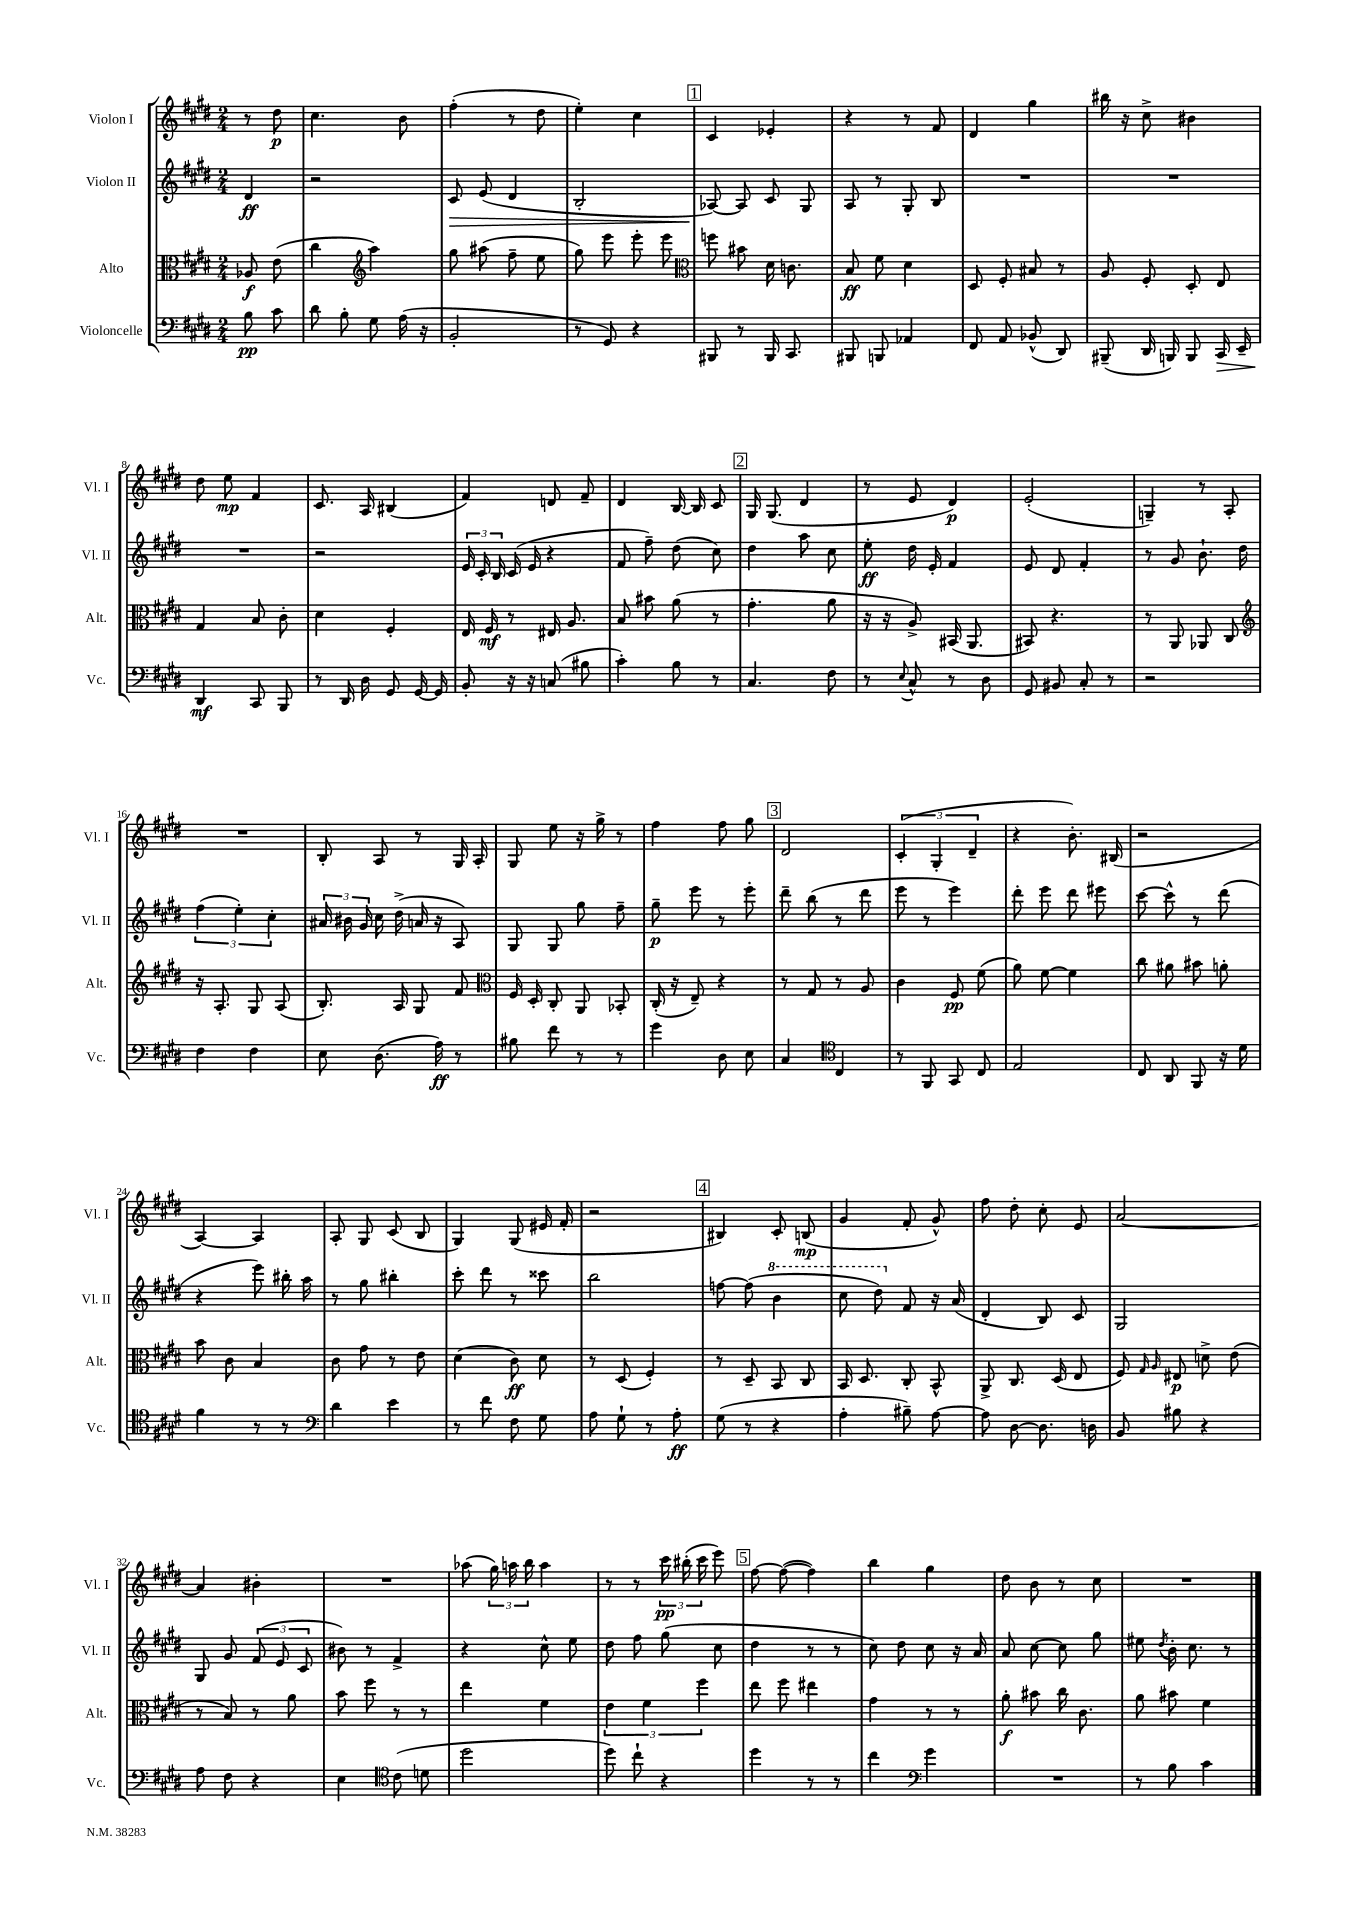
<<
\new StaffGroup <<
\new Staff = "s0" \with { instrumentName = "Violon I" shortInstrumentName = "Vl. I" } {
    \clef treble \key e \major \numericTimeSignature \time 2/4 \partial 4
    \autoBeamOff r8 dis''8\p |
    cis''4. b'8 |
    fis''4-.( r8 dis''8 |
    e''4-.) cis''4 |
    \mark \markup { \box "1" } cis'4 ees'4-. |
    r4 r8 fis'8 |
    dis'4 gis''4 |
    bis''16 r16 cis''8-> bis'4 |
    dis''8 e''8\mp fis'4 |
    cis'8. a16 bis4( |
    fis'4) d'8 fis'8-- |
    dis'4 b16~ b16 cis'8 |
    \mark \markup { \box "2" } gis16 gis8.( dis'4 |
    r8 e'8 dis'4\p) |
    e'2-.( |
    g4--) r8 a8-. |
    R2 |
    b8-. a8 r8 gis16 a16-. |
    gis8 e''8 r16 gis''16-> r8 |
    fis''4 fis''8 gis''8 |
    \mark \markup { \box "3" } dis'2 |
    \tuplet 3/2 { cis'4-.( gis4-. dis'4-- } |
    r4 b'8.-.) bis16( |
    r2 |
    a4~) a4 |
    a8-. gis8 cis'8( b8 |
    gis4) gis8( eis'16 fis'16-. |
    r2 |
    \mark \markup { \box "4" } bis4) cis'8-. b8\mp( |
    gis'4 fis'8-. gis'8-^) |
    fis''8 dis''8-. cis''8-. e'8 |
    a'2~ |
    a'4 bis'4-. |
    R2 |
    aes''8( \tuplet 3/2 { gis''16) a''16 b''16 } a''4 |
    r8 r8 \tuplet 3/2 { cis'''16\pp bis''16-.( cis'''16 } e'''8) |
    \mark \markup { \box "5" } fis''8~ fis''8~( fis''4) |
    b''4 gis''4 |
    dis''8 b'8 r8 cis''8 |
    R2 \bar "|." |
}
\new Staff = "s1" \with { instrumentName = "Violon II" shortInstrumentName = "Vl. II" } {
    \clef treble \key e \major \numericTimeSignature \time 2/4 \partial 4
    \autoBeamOff dis'4\ff |
    r2 |
    cis'8\> e'8( dis'4 |
    b2-. |
    \mark \markup { \box "1" } aes8~\!) aes8 cis'8 gis8 |
    a8 r8 gis8-. b8 |
    R2 |
    R2 |
    R2 |
    r2 |
    \tuplet 3/2 { e'16 cis'16-. b16 } cis'16( e'16 r4 |
    fis'8 fis''8--) dis''8( cis''8) |
    \mark \markup { \box "2" } dis''4 a''8 cis''8 |
    e''8-.\ff dis''16 e'16-. fis'4 |
    e'8 dis'8 fis'4-. |
    r8 gis'8 b'8.-! dis''16 |
    \tuplet 3/2 { fis''4( e''4-.) cis''4-. } |
    \tuplet 3/2 { ais'16 bis'16 gis'16 } cis''16 dis''16->( a'16 r16 a8) |
    gis8 gis8 gis''8 fis''8-- |
    gis''8--\p e'''8 r8 e'''8-. |
    \mark \markup { \box "3" } dis'''8-- b''8( r8 dis'''8 |
    e'''8 r8 e'''4) |
    dis'''8-. e'''8 dis'''8 eis'''8 |
    cis'''8~ cis'''8-^ r8 dis'''8( |
    r4 e'''8) bis''16-. a''16 |
    r8 gis''8 bis''4-. |
    cis'''8-. dis'''8 r8 cisis'''8 |
    b''2 |
    \mark \markup { \box "4" } f''8~ f''8( \ottava #1 b''4 |
    cis'''8 dis'''8) \ottava #0 fis'8 r16 a'16( |
    dis'4-. b8) cis'8 |
    gis2 |
    gis8 gis'8 \tuplet 3/2 { fis'8( e'8 cis'8 } |
    bis'8) r8 fis'4-> |
    r4 cis''8-^ e''8 |
    dis''8 fis''8 gis''8( cis''8 |
    \mark \markup { \box "5" } dis''4 r8 r8 |
    cis''8) dis''8 cis''8 r16 a'16 |
    a'8 cis''8~ cis''8 gis''8 |
    eis''8 \acciaccatura { dis''8 } b'16-. cis''8. r8 \bar "|." |
}
\new Staff = "s2" \with { instrumentName = "Alto" shortInstrumentName = "Alt." } {
    \clef alto \key e \major \numericTimeSignature \time 2/4 \partial 4
    \autoBeamOff aes8\f e'8( |
    cis''4 \clef treble a''4) |
    gis''8 ais''8( fis''8-- e''8 |
    gis''8) e'''8 e'''8-. e'''8 |
    \mark \markup { \box "1" } \clef alto f''8 bis'8 dis'16 c'8. |
    b8\ff fis'8 dis'4 |
    dis8 fis8-. bis8 r8 |
    a8 fis8-. dis8-. e8 |
    gis4 b8 cis'8-. |
    dis'4 fis4-. |
    e16 fis16\mf r8 eis16 a8. |
    b8 bis'8 a'8( r8 |
    \mark \markup { \box "2" } gis'4.-. a'8 |
    r16 r16 a8->) bis,16( a,8. |
    bis,8) r4. |
    r8 a,8 aes,8 cis8 |
    \clef treble r16 a8.-. gis8 a8( |
    b8.-.) a16 gis8 fis'8 |
    \clef alto fis16 dis16-. cis8-. a,8 bes,8-. |
    cis16-.( r16 e8--) r4 |
    \mark \markup { \box "3" } r8 gis8 r8 a8 |
    cis'4 fis8\pp fis'8( |
    a'8) fis'8~ fis'4 |
    cis''8 ais'8 bis'8 a'8-. |
    b'8 cis'8 b4 |
    cis'8 gis'8 r8 e'8 |
    dis'4( cis'8\ff) dis'8 |
    r8 dis8( fis4-.) |
    \mark \markup { \box "4" } r8 dis8-- b,8 cis8 |
    b,16 dis8. cis8-. b,8-^ |
    a,8-> cis8. dis16( e8 |
    fis8) \grace { gis16 a16 } eis8\p d'8-> e'8( |
    r8 b8) r8 a'8 |
    b'8 fis''8 r8 r8 |
    e''4 fis'4 |
    \tuplet 3/2 { e'4 fis'4 fis''4 } |
    \mark \markup { \box "5" } e''8 fis''8 eis''4 |
    gis'4 r8 r8 |
    a'8-.\f bis'8 cis''16 cis'8. |
    a'8 bis'8 fis'4 \bar "|." |
}
\new Staff = "s3" \with { instrumentName = "Violoncelle" shortInstrumentName = "Vc." } {
    \clef bass \key e \major \numericTimeSignature \time 2/4 \partial 4
    \autoBeamOff b8\pp cis'8 |
    dis'8 b8-. gis8 a16( r16 |
    b,2-. |
    r8 gis,8) r4 |
    \mark \markup { \box "1" } bis,,8 r8 bis,,16 cis,8. |
    bis,,8 b,,8 aes,4 |
    fis,8 a,8 bes,8-^( dis,8) |
    bis,,8--( dis,16 b,,16) b,,8 cis,16\> e,16-- |
    dis,4\mf\! cis,8 b,,8 |
    r8 dis,16 dis16 gis,8 gis,16~ gis,16 |
    b,8-. r16 r16 c8( bis8 |
    cis'4-.) b8 r8 |
    \mark \markup { \box "2" } cis4. fis8 |
    r8 \appoggiatura { e8 } cis8-^ r8 dis8 |
    gis,8 bis,8 cis8-. r8 |
    r2 |
    fis4 fis4 |
    e8 dis8.( a16\ff) r8 |
    bis8 fis'8 r8 r8 |
    gis'4 dis8 e8 |
    \mark \markup { \box "3" } cis4 \clef tenor cis4 |
    r8 fis,8 gis,8 cis8 |
    e2 |
    cis8 a,8 fis,8 r16 dis'16 |
    fis'4 r8 r8 |
    \clef bass dis'4 e'4 |
    r8 fis'8 fis8 gis8 |
    a8 gis8-! r8 a8-.\ff |
    \mark \markup { \box "4" } gis8( r8 r4 |
    a4-. bis8--) a8~ |
    a8 dis8~ dis8. d16 |
    b,8 bis8 r4 |
    a8 fis8 r4 |
    e4 \clef tenor cis'8( d'8 |
    dis''2 |
    dis''8) cis''8-! r4 |
    \mark \markup { \box "5" } dis''4 r8 r8 |
    cis''4 \clef bass gis'4 |
    R2 |
    r8 b8 cis'4 \bar "|." |
}
>>
>>
